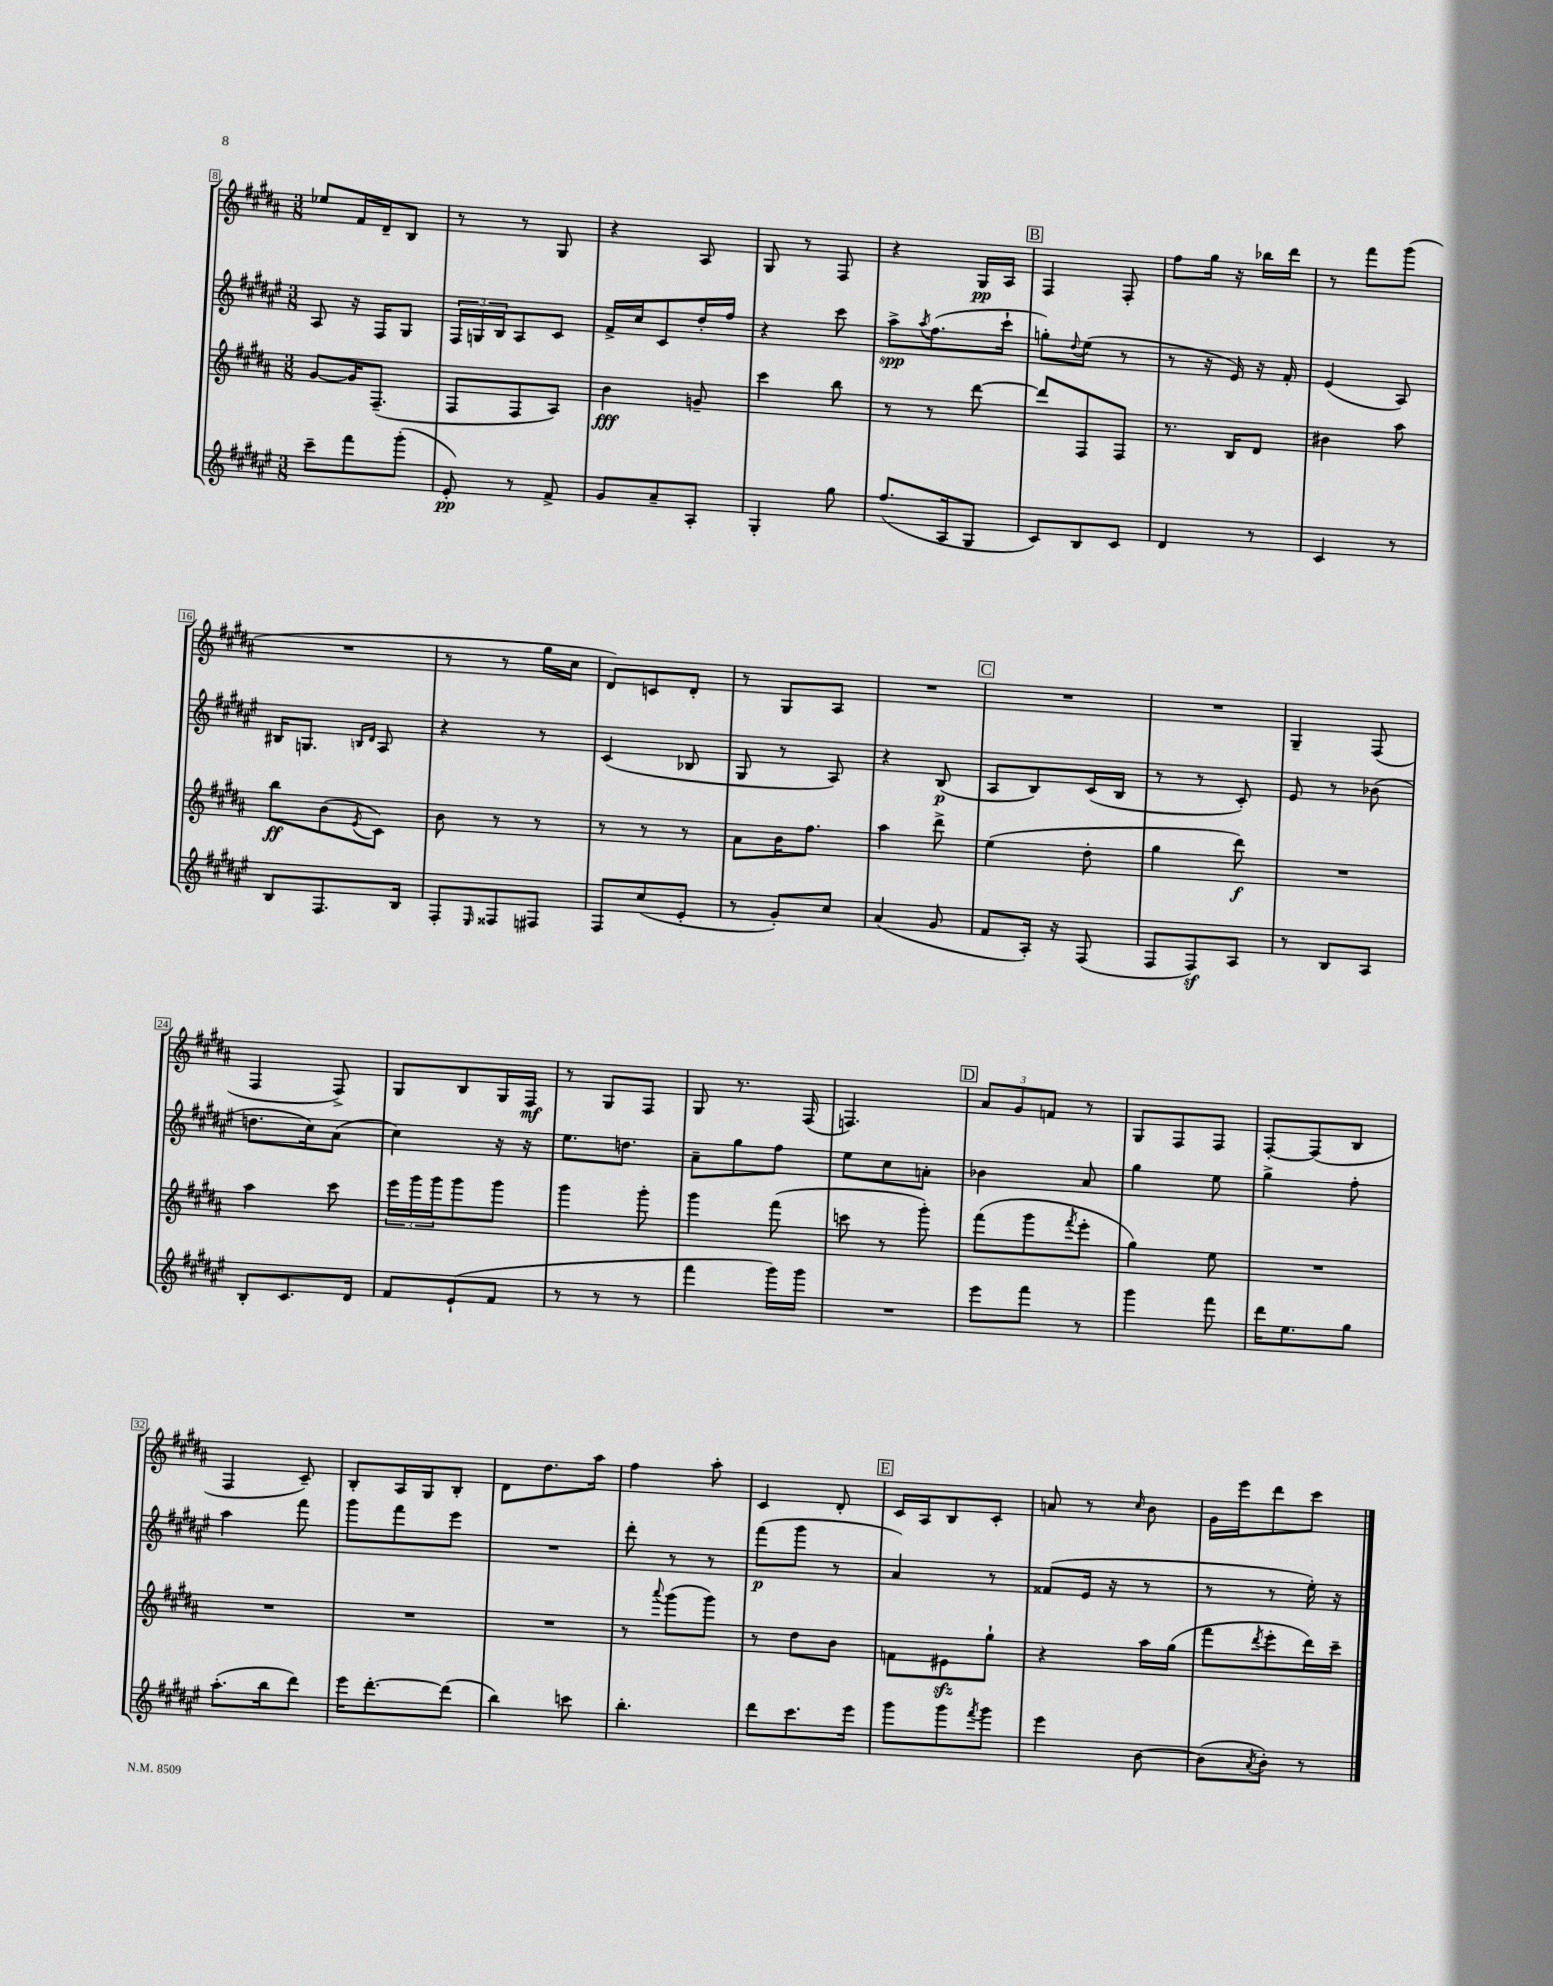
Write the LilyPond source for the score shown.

<<
\new StaffGroup <<
\new Staff = "s0" {
    \clef treble \key b \major \numericTimeSignature \time 3/8
    ees''8 fis'16 dis'16-- b8 |
    r8 r8 gis8 |
    r4 ais8 |
    gis8 r8 fis8 |
    r4 gis16\pp ais16 |
    \mark \markup { \box "B" } fis4 fis8-. |
    fis''8 gis''16 r16 bes''16 dis'''16 |
    r8 fis'''8 gis'''8( |
    R4. |
    r8 r8 gis''16 cis''16 |
    dis'8) c'8 dis'8-. |
    r8 gis8 ais8 |
    R4. |
    \mark \markup { \box "C" } R4. |
    R4. |
    gis4-- fis8( |
    fis4 fis8->) |
    gis8 b8 gis16 fis16\mf |
    r8 gis8 fis8 |
    gis8 r8. fis16( |
    f4.) |
    \mark \markup { \box "D" } \tuplet 3/2 { ais'8 gis'8 f'8 } r8 |
    gis8 fis8 fis8 |
    fis8~-. fis8( b8 |
    fis4 cis'8--) |
    b8-. ais16 gis16 b8-. |
    dis'8 dis''8. ais''16 |
    fis''4 ais''8-. |
    cis'4 dis'8-. |
    \mark \markup { \box "E" } cis'16 ais16 b8 cis'8-. |
    a'8 r8 \grace { cis''16 } b'8 |
    gis'16 e'''16 dis'''8 cis'''8 \bar "|." |
}
\new Staff = "s1" {
    \clef treble \key fis \major \numericTimeSignature \time 3/8
    ais8 r16 fis16 gis8 |
    \tuplet 3/2 { fis16 g16 b16 } ais8 cis'8 |
    fis'16-> cis''16 cis'8 dis''16-. fis''16 |
    r4 cis'''8 |
    ais''8->\spp \acciaccatura { ais''8 } fis''8.( cis'''16-! |
    \mark \markup { \box "B" } g''8-.) \appoggiatura { dis''8 } eis''8( r8 |
    r8 r16 eis'16) r16 fis'16-. |
    eis'4( ais8) |
    bis16 g8. \grace { b16 dis'16 } ais8 |
    r4 r8 |
    cis'4( bes8 |
    gis8 r8 ais8) |
    r4 b8\p( |
    \mark \markup { \box "C" } ais8 b8) cis'16( b16 |
    r8 r8 cis'8-.) |
    eis'8 r8 bes'8( |
    d''8. cis''16) ais'8( |
    cis''4) r16 r16 |
    eis''8. d''8. |
    ais'8-- gis''8 fis''8 |
    eis''8 cis''8 a'8-. |
    \mark \markup { \box "D" } bes'4 ais'8 |
    gis''4 eis''8 |
    gis''4-> fis''8-. |
    ais''4 fis'''8 |
    gis'''8 fis'''8 eis'''8 |
    R4. |
    dis'''8-. r8 r8 |
    fis'''8\p( gis'''8 r8 |
    \mark \markup { \box "E" } ais'4) r8 |
    fisis'8( eis'16 r16 r8 |
    r8 r8 eis''16-.) r16 \bar "|." |
}
\new Staff = "s2" {
    \clef treble \key b \major \numericTimeSignature \time 3/8
    gis'8~ gis'16 fis8.--( |
    fis8 fis8 ais8) |
    b'4\fff g'8-- |
    cis'''4 b''8 |
    r8 r8 dis'''8~ |
    \mark \markup { \box "B" } dis'''8 fis8 fis8 |
    r8. b16 dis'8 |
    bis'4 ais''8 |
    b''8\ff b'8( \acciaccatura { e'8 } cis'8) |
    b'8 r8 r8 |
    r8 r8 r8 |
    ais'8 b'16 fis''8. |
    ais''4 dis'''8-> |
    \mark \markup { \box "C" } e''4( dis''8-. |
    gis''4 dis'''8\f) |
    R4. |
    ais''4 cis'''8 |
    \tuplet 3/2 { e'''16 gis'''16 gis'''16 } gis'''8 gis'''8 |
    gis'''4 gis'''8-. |
    gis'''4 fis'''8( |
    c'''8 r8 gis'''8-.) |
    \mark \markup { \box "D" } fis'''8( gis'''8 \acciaccatura { fis'''8 } e'''8-. |
    gis''4) e''8 |
    R4. |
    R4. |
    R4. |
    R4. |
    r8 \appoggiatura { ais'''8 } gis'''8( gis'''8) |
    r8 dis''8 b'8 |
    \mark \markup { \box "E" } f'8 eis'8\sfz gis''8-! |
    r4 ais''16 gis''16( |
    fis'''8 \acciaccatura { dis'''8 } e'''8-. dis'''16) cis'''16-- \bar "|." |
}
\new Staff = "s3" {
    \clef treble \key fis \major \numericTimeSignature \time 3/8
    cis'''8-- fis'''8 gis'''8-.( |
    eis'8-.\pp) r8 fis'8-> |
    gis'8 ais'8-- ais8-. |
    gis4-. gis''8 |
    fis''8.( ais16 gis8 |
    \mark \markup { \box "B" } cis'8) b8 cis'8 |
    dis'4 r8 |
    cis'4 r8 |
    b8 fis8. b16 |
    fis8-. \grace { eis16 } fisis8 fis8 |
    fis8 cis''8( eis'8-. |
    r8 gis'8-.) cis''8 |
    ais'4( gis'8 |
    \mark \markup { \box "C" } fis'8 ais16-.) r16 fis8( |
    fis8 fis8\sf) ais8 |
    r8 b8 ais8 |
    b8-. cis'8. dis'16 |
    fis'8 eis'8-!( fis'8 |
    r8 r8 r8 |
    fis'''4 gis'''16) gis'''16 |
    R4. |
    \mark \markup { \box "D" } eis'''8 fis'''8 r8 |
    gis'''4 fis'''8 |
    dis'''16 eis''8. gis''8 |
    ais''8.-.( b''16 dis'''8) |
    eis'''16 dis'''8.~-. dis'''8( |
    b''4) c'''8 |
    b''4.-. |
    dis'''8 cis'''8. eis'''16 |
    \mark \markup { \box "E" } gis'''8 gis'''8 \acciaccatura { fis'''8 } gis'''8 |
    eis'''4 b'8~ |
    b'8( \acciaccatura { ais'8 } b'8-.) r8 \bar "|." |
}
>>
>>
\layout { \context { \Score currentBarNumber = #8 \override BarNumber.stencil = #(make-stencil-boxer 0.1 0.3 ly:text-interface::print) } }
